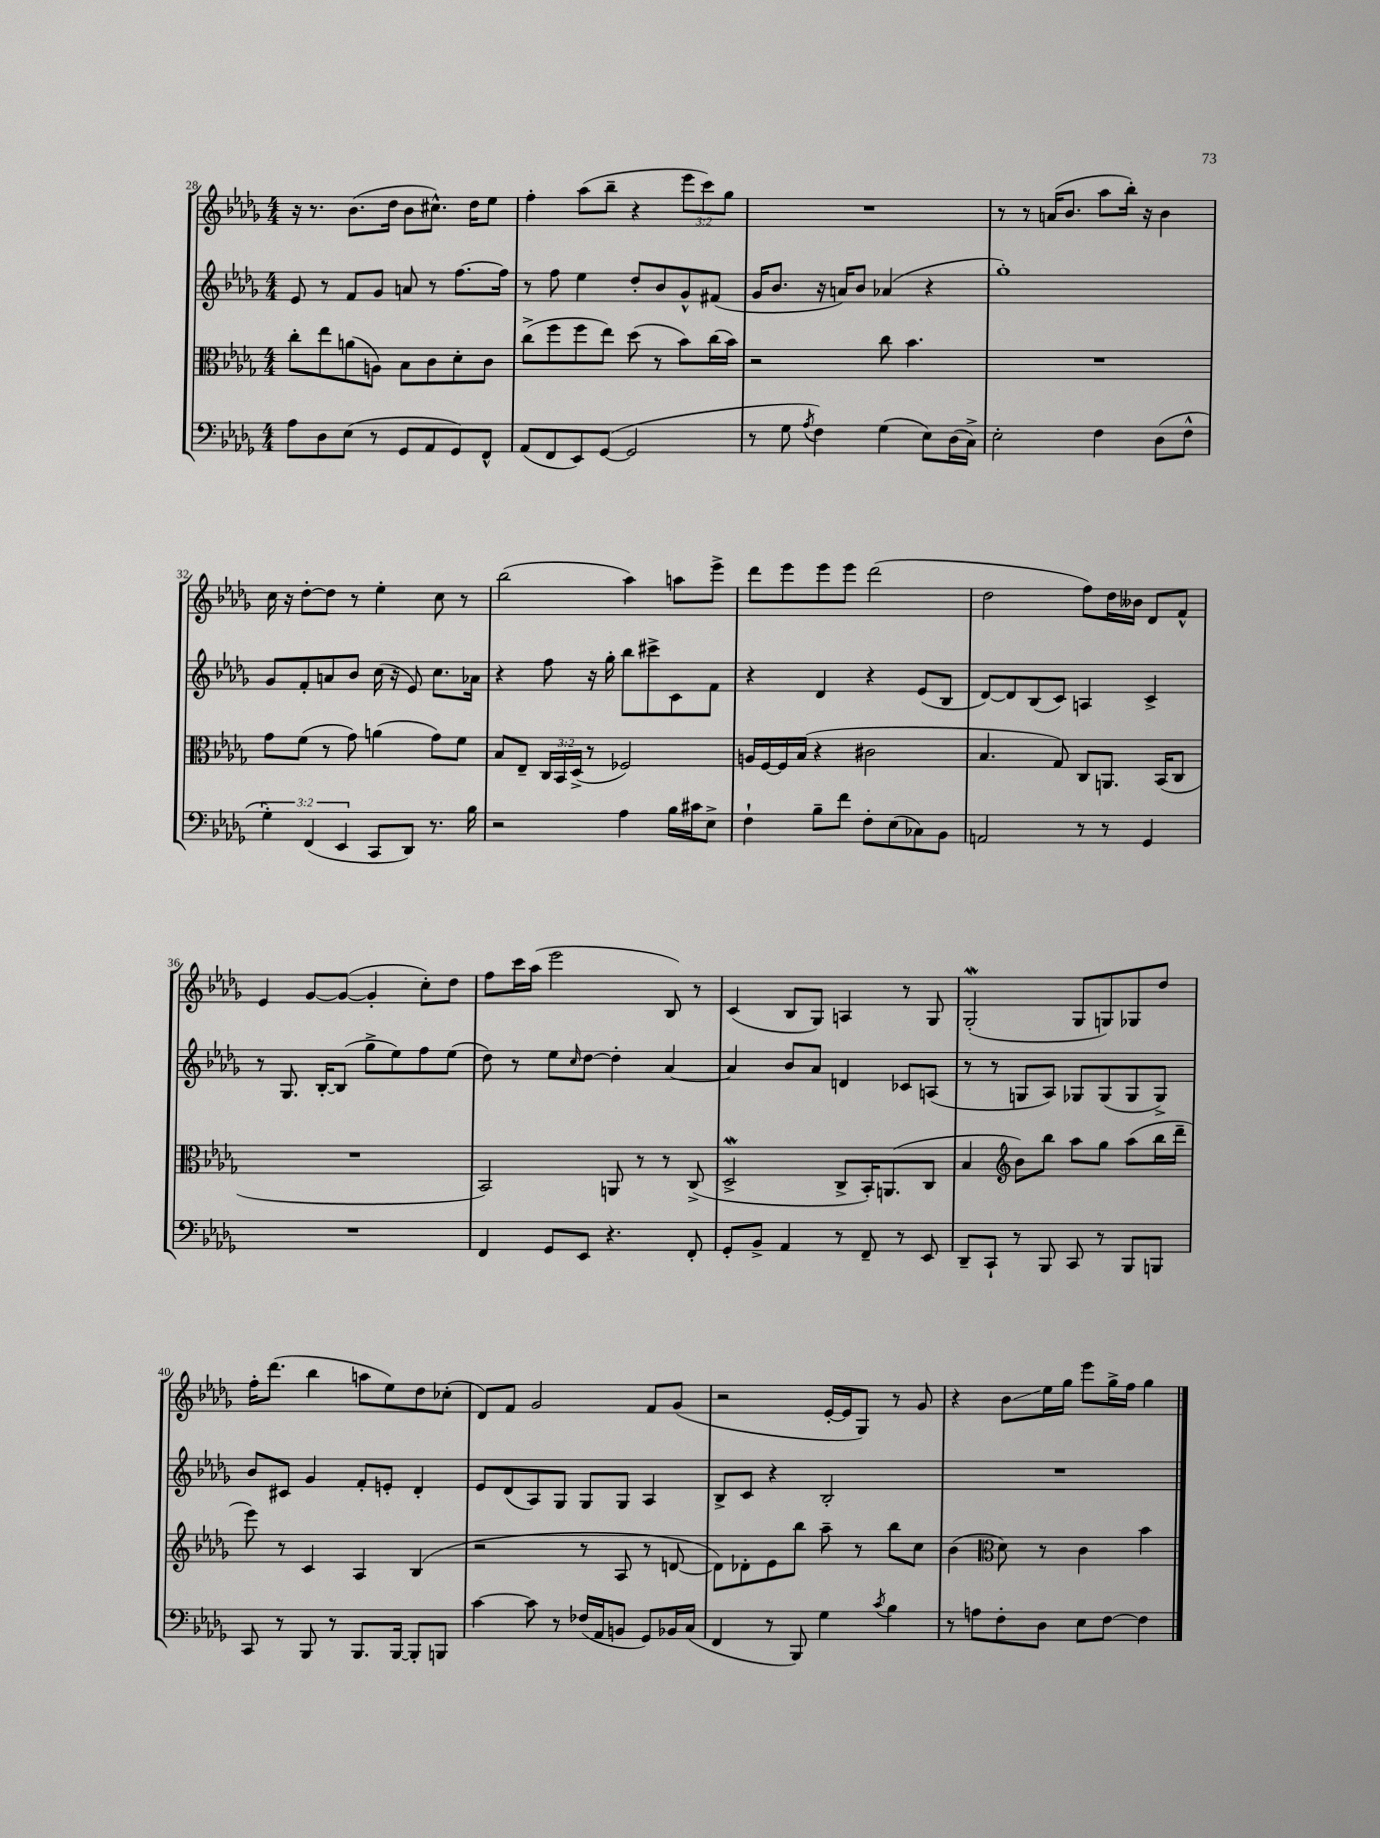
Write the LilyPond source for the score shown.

<<
\new StaffGroup <<
\new Staff = "s0" {
    \clef treble \key des \major \numericTimeSignature \time 4/4 \override Staff.TupletNumber.text = #tuplet-number::calc-fraction-text
    r16 r8. bes'8.( des''16 bes'8 cis''8.-^) des''16 ees''8 |
    f''4-. aes''8( bes''8-- r4 \tuplet 3/2 { ees'''8 c'''8) ges''8 } |
    R1 |
    r8 r8 a'16( bes'8. aes''8 bes''16-.) r16 bes'4 |
    c''16 r16 des''8~-. des''8 r8 ees''4-. c''8 r8 |
    bes''2( aes''4) a''8 ees'''8-> |
    des'''8 ees'''8 ees'''8 ees'''8 des'''2( |
    des''2 f''8) des''16 beses'16 des'8 f'8-^ |
    ees'4 ges'8~ ges'8~( ges'4-. c''8-.) des''8 |
    f''8 c'''16 aes''16( ees'''2 bes8) r8 |
    c'4( bes8 ges8) a4 r8 ges8 |
    ges2-.\mordent( ges8 g8) ges8 des''8 |
    f''16-. des'''8.( bes''4 a''8 ees''8) des''8 ces''8-.( |
    des'8) f'8 ges'2 f'8 ges'8( |
    r2 ees'16~-. ees'16 ges8) r8 ges'8 |
    r4 bes'8\glissando ees''16 ges''16 ees'''8 ges''16-> f''16 ges''4 \bar "|." |
}
\new Staff = "s1" {
    \clef treble \key des \major \numericTimeSignature \time 4/4
    ees'8 r8 f'8 ges'8 a'8 r8 f''8.~ f''16 |
    r8 f''8 ees''4 des''8-. bes'8 ges'8-^ fis'8( |
    ges'16 bes'8. r16 a'16) bes'8 aes'4( r4 |
    ges''1-.) |
    ges'8 f'8-. a'8 bes'8 c''16( r16 ees'8) c''8. aes'16 |
    r4 f''8 r16 ges''16-. bes''8 cis'''8-> c'8 f'8 |
    r4 des'4 r4 ees'8( bes8 |
    des'8~) des'8 bes8( c'8) a4 c'4-> |
    r8 ges8. bes16~-. bes8( ges''8-> ees''8) f''8 ees''8( |
    des''8) r8 ees''8 \grace { c''16 } des''8~ des''4-. aes'4~ |
    aes'4 bes'8 aes'8 d'4 ces'8 a8( |
    r8 r8 g8 aes8) ges8 ges8( ges8 ges8->) |
    bes'8 cis'8 ges'4 f'8-. e'8-. des'4-. |
    ees'8 des'8( aes8) ges8 ges8 ges8 aes4 |
    bes8-> c'8 r4 bes2-. |
    R1 \bar "|." |
}
\new Staff = "s2" {
    \clef alto \key des \major \numericTimeSignature \time 4/4 \override Staff.TupletNumber.text = #tuplet-number::calc-fraction-text
    c''8-. ees''8 a'8( a8) bes8 c'8 des'8-. c'8 |
    c''8->( f''8 f''8 ees''8) des''8( r8 bes'8) c''16( bes'16) |
    r2 c''8 bes'4. |
    R1 |
    ges'8 f'8( r8 ges'8) a'4( ges'8) f'8 |
    bes8 ees8-- \tuplet 3/2 { c16 bes,16 des16->( } r8 fes2) |
    a16 f16~ f16 bes16( r4 cis'2 |
    bes4. ges8) c8 a,8. bes,16( c8 |
    R1 |
    bes,2) a,8 r8 r8 c8->( |
    des2->\mordent c8-> bes,16-.) a,8.( c8 |
    bes4 \clef treble bes'8) bes''8 aes''8 ges''8 aes''8( bes''16 des'''16-- |
    ees'''8) r8 c'4 aes4 bes4( |
    r2 r8 aes8 r8 d'8~ |
    d'8) des'8-. ees'8 bes''8 aes''8-- r8 bes''8 c''8 |
    bes'4( \clef alto des'8) r8 c'4 bes'4 \bar "|." |
}
\new Staff = "s3" {
    \clef bass \key des \major \numericTimeSignature \time 4/4 \override Staff.TupletNumber.text = #tuplet-number::calc-fraction-text
    aes8 des8 ees8( r8 ges,8 aes,8 ges,8) f,8-^ |
    aes,8( f,8 ees,8) ges,8~( ges,2 |
    r8 ges8 \acciaccatura { aes8 } f4) ges4( ees8) des16( c16->) |
    ees2-. f4 des8( f8-^ |
    \tuplet 3/2 { ges4-.) f,4( ees,4 } c,8 des,8) r8. bes16 |
    r2 aes4 bes16 cis'16 ees8-> |
    f4-! bes8-- f'8 f8-. ees8( ces8) bes,8 |
    a,2 r8 r8 ges,4 |
    R1 |
    f,4 ges,8 ees,8 r4. f,8-. |
    ges,8-. bes,8-> aes,4 r8 f,8-- r8 ees,8 |
    des,8-- c,8-! r8 bes,,8 c,8 r8 bes,,8 b,,8 |
    c,8 r8 bes,,8 r8 bes,,8. bes,,16~ bes,,8-. b,,8 |
    c'4~ c'8 r8 fes16( aes,16 b,8 ges,8) bes,16 c16( |
    f,4 r8 bes,,8) ges4 \acciaccatura { c'8 } bes4 |
    r8 a8 f8-. des8 ees8 f8~ f4 \bar "|." |
}
>>
>>
\layout { \context { \Score currentBarNumber = #28 } }
